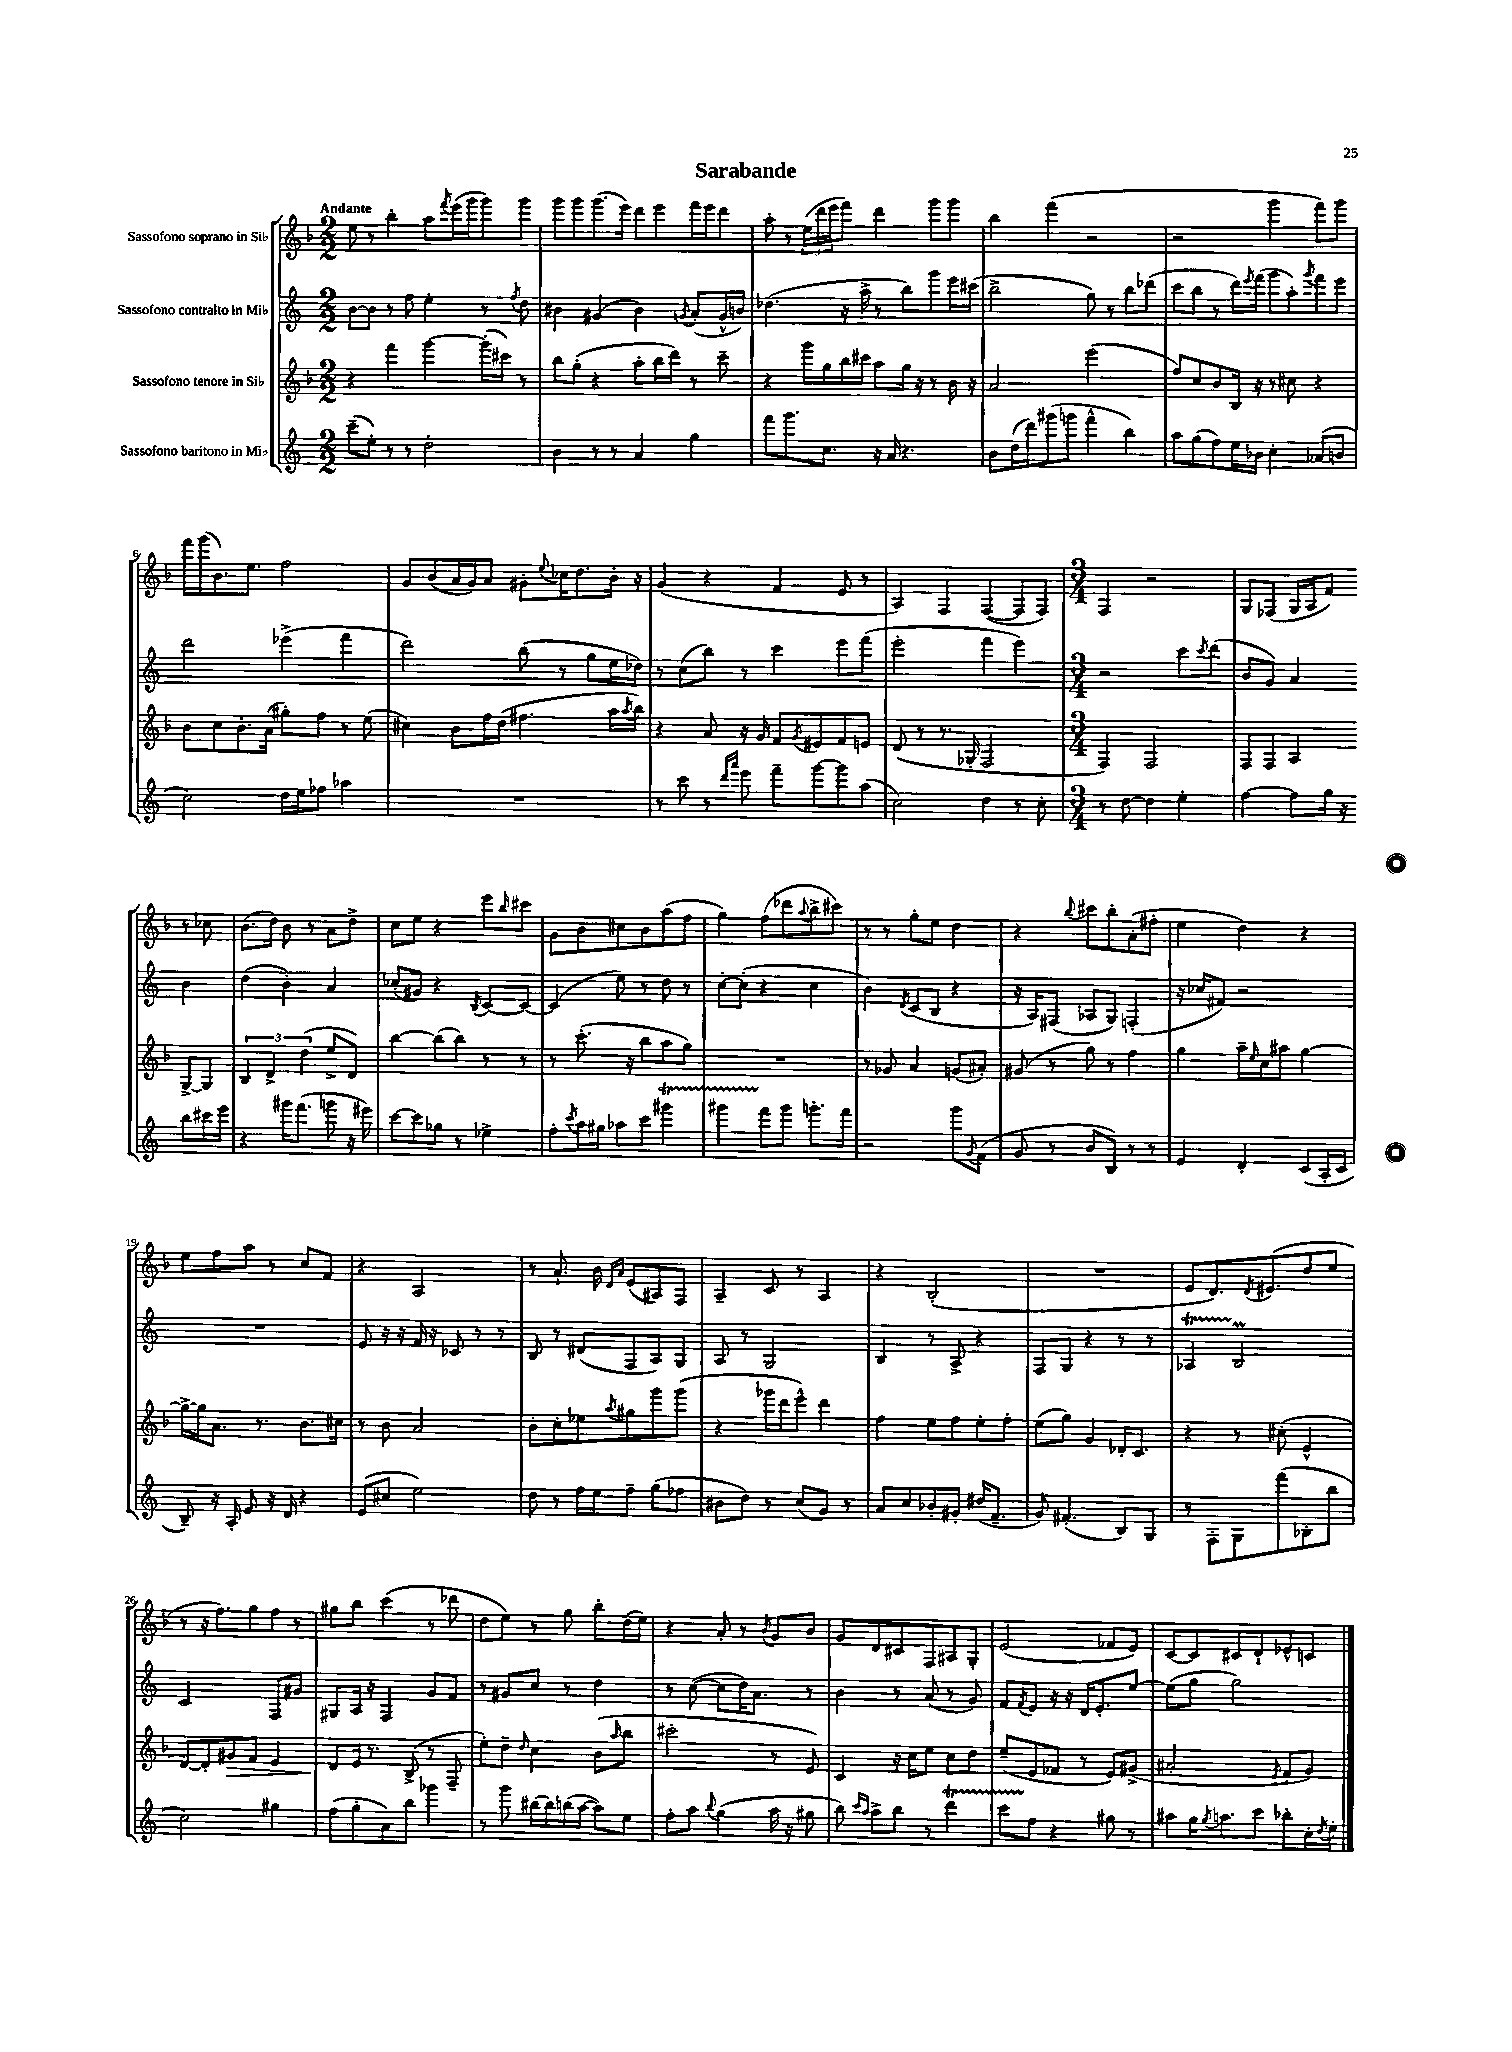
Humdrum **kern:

**kern	**kern	**dynam	**kern	**kern
*part4	*part3	*part3	*part2	*part1
*staff4	*staff3	*staff3	*staff2	*staff1
*I"Sassofono baritono in Mi♭	*I"Sassofono tenore in Si♭	*	*I"Sassofono contralto in Mi♭	*I"Sassofono soprano in Si♭
*clefG2	*clefG2	*	*clefG2	*clefG2
*k[]	*k[b-]	*	*k[]	*k[b-]
*M2/2	*M2/2	*	*M2/2	*M2/2
=1	=1	=1	=1	=1
!	!	!	!	!LO:TX:a:B:t=Andante
(8ccc~\L	4r	.	[8b\L	8ee\
8ee'\J)	.	.	8b\J]	8r
8r	4fff\	.	8r	4bb-'\
8r	.	.	8ff\	.
2dd'\	[4ggg\	.	4ee'\	8aa\L
.	.	.	.	8qfff/
.	.	.	.	(16eee\L
.	.	.	.	16ggg\J
.	(16ggg'\LL]	.	8r	8ggg\)
.	16ccc#X\JJ)	.	.	.
.	.	.	8qff/	.
.	8r	.	8dd\	8ggg\J
=2	=2	=2	=2	=2
4b\	8bb-\L	.	4b#X\	8ggg\L
.	(8gg'\J	.	.	8ggg\
8r	4r	.	(4g#X/	(8.ggg\
8r	.	.	.	.
.	.	.	.	16eee\Jk)
4a/	8aa'\L	.	4b#\)	8ddd\L
.	16bb-\L	.	.	8eee\
.	16ddd\JJ)	.	.	.
.	.	.	8qgn/	.
4gg\	8r	.	(8a'/L	16fff\L
.	.	.	.	16eee\J
.	8ccc~\	.	16g^^/L	8ddd\J
.	.	.	16bn/JJ)	.
=3	=3	=3	=3	=3
8fff\L	4r	.	(4.dd-X\	8aa'\
8.ggg\	.	.	.	8r
.	16ggg\LL	.	.	(24ee\LL
.	.	.	.	24ddd\
8.cc\J	16gg\	.	.	.
.	.	.	.	24eee\J
.	16bb-\	.	16r	8fff\J)
.	16ccc#X\JJ	.	16aa^\	.
16r	8aa\L	.	8r	4ddd\
16a/	.	.	.	.
4.r	16gg\Jk	.	8bb\L)	.
.	16r	.	.	.
.	8r	.	8ggg\	8ggg\L
.	16b-\	.	16eee\L	8ggg\J
.	16r	.	(16ccc#X\JJ	.
=4	=4	=4	=4	=4
8b\L	2a/	.	2bb^\	4bb-\
(16dd\L	.	.	.	.
16ddd\J)	.	.	.	.
(8ggg#X\	.	.	.	(4fff\
8gggn\J	.	.	.	.
4fff^^\	(2eee\	.	8gg\)	2r
.	.	.	8r	.
4bb\)	.	.	8bb\L	.
.	.	.	(8ddd-X\J	.
=5	=5	=5	=5	=5
8aa\L	8ff/L)	.	8ccc\L	2r
(8gg\	8cc/	.	8bb\J	.
8ff\)	8b-/	.	8r	.
16ee\L	16B-/Jk	.	16ddd\LL)	.
.	.	.	8qeee/	.
16b-X\JJ	16r	.	(16fff\JJ	.
4cc'\	8r	.	8ggg\L	4ggg\
.	8cc#X\	.	8aa'\)	.
.	.	.	8qggg/	.
(8a-X/L	4r	.	8fff\	8fff\L)
8bn/J	.	.	8eee\J	8ggg\J
!!LO:LB:g=z
=6	=6	=6	=6	=6
2cc\)	8b-\L	.	2ddd\	16fff\LL
.	.	.	.	(16ggg\J
.	8cc\	.	.	8.b-\)
.	8.b-'\	.	.	.
.	.	.	.	8.ee\J
.	(16a\Jk	.	.	.
16dd\LL	8gg#X'\L)	.	(4eee-X^\	2ff\
16ee\J	.	.	.	.
8ff-X\J	8ff\J	.	.	.
4aa-X\	8r	.	4fff\	.
.	(8ee\	.	.	.
=7	=7	=7	=7	=7
1r	4cc#X\)	.	2ddd\)	8g/L
.	.	.	.	(8b-/
.	8b-\L	.	.	16a/L
.	.	.	.	16g/J)
.	16ff\L	.	.	8a/J
.	(16dd\JJ	.	.	.
.	4.ff#X\	.	(8bb\	8g#X'\L
.	.	.	.	8qqee/
.	.	.	8r	16cc-X\K
.	.	.	.	8.dd\
.	.	.	8gg\L	.
.	16aa\LL	.	16ee\L	16b-'\Jk
.	8qaa/	.	.	.
.	16bb-\JJ)	.	16dd-X\JJ)	16r
=8	=8	=8	=8	=8
8r	4r	.	8r	(4g/
8ccc\	.	.	(8cc\L	.
8r	8a/	.	8bb\J)	4r
16qqddd/LL	.	.	.	.
16qqaaa/JJ	.	.	.	.
8eee\	16r	.	8r	.
.	16g/	.	.	.
8fff~\L	8f/L	.	4ccc\	4f/
.	8qg/	.	.	.
[8ggg\	8e#X/	.	.	.
8ggg\]	8f/	.	8eee\L	8e/
(8aa\J	8en/J	.	(8fff\J	8r
=9	=9	=9	=9	=9
2cc\)	(8d/	.	2eee'\	4A/)
.	8r	.	.	.
.	8.r	.	.	4F/
.	16G-X'/	.	.	.
4dd\	2F/	.	4fff\	([4F/
8r	.	.	4eee\)	8F/L]
8cc'\	.	.	.	8F/J)
=10	=10	=10	=10	=10
*M3/4	*M3/4	*	*M3/4	*M3/4
8r	4F/)	.	2r	4F/
[8dd\	.	.	.	.
4dd\]	2F/	.	.	2r
4ee'\	.	.	8ccc\L	.
.	.	.	8qccc/	.
.	.	.	(8ddd\J	.
=11	=11	=11	=11	=11
[4ff\	8F/L	.	8b/L	8G/L
.	8F/J	.	8g/J)	(8F-X/J
8ff\L]	4A/	.	4a/	16G/LL
.	.	.	.	16A/J
16gg\Jk	.	.	.	8f/J)
16r	.	.	.	.
8bb\L	[8G^/L	.	4b\	8r
16ccc#X\L	8G/J]	.	.	8cc-X\
16eee\JJ	.	.	.	.
!!LO:LB:g=z
=12	=12	=12	=12	=12
4r	6B-/	.	(4dd\	(8.b-\L
.	6d^/	.	.	.
.	.	.	.	16dd\Jk)
16ggg#X\KL	.	.	4b'\)	8b-\
(8.fff\J	.	.	.	.
.	(6dd\	.	.	.
.	.	.	.	8r
8gggn\	8ee^/L	.	4a/	8a\L
16r	8d/J)	.	.	8dd^\J
16eee#X\)	.	.	.	.
=13	=13	=13	=13	=13
[8ccc\L	[4bb-\	.	(8cc-X'/L	8cc\L
8ccc\]	.	.	8g#X/J)	8ee\J
8gg-X\J	(8bb-\L]	.	4r	4r
8r	8bb-\J)	.	.	.
.	.	.	8qB/	.
4ee-X^\	8r	.	[8c/L	8eee\L
.	.	.	.	16qqbb-/
.	8r	.	8c/J_	8ccc#X\J
=14	=14	=14	=14	=14
8ff'\L	8r	.	(4c/]	8g\L
8qccc/	.	.	.	.
16aa\L	(8.ccc'\	.	.	8b-\
16gg#X\JJ	.	.	.	.
8aa-X\L	.	.	8ee\)	8cc#X\
.	16r	.	.	.
8ccc\J	8bb-\L	.	8r	8b-\
4ggg#Xt\	8aa\	.	8dd\	(8aa\
.	8gg\J)	.	8r	8ff\J
=15	=15	=15	=15	=15
4ggg#XTTT\	2.r	.	[8cc'\L	4gg\)
.	.	.	(8cc'\J]	.
8fff\L	.	.	4r	(8ff\L
8ggg#\J	.	.	.	8ddd-X\
.	.	.	.	8qqaa/
8.gggn'\L	.	.	4cc\	8bb-^\
.	.	.	.	8ccc#X\J)
16fff\Jk	.	.	.	.
=16	=16	=16	=16	=16
2r	8r	.	4b\)	8r
.	8g-X/	.	.	8r
.	.	.	8qd/	.
.	4a/	.	(8c/L	8gg'\L
.	.	.	8B/J	8ee\J
8ggg\L	(8gn/L	.	4r	4dd\
8qg/	.	.	.	.
(8f\J	8a#X'/J)	.	.	.
=17	=17	=17	=17	=17
8g/	(8g#X/	.	16r	4r
.	.	.	16A/KL)	.
8r	8r	.	(8F#X/J	.
.	.	.	.	8qqbb-/
8b/L	8gg\)	.	8A-X/L	8ccc#X\L
8B/J)	8r	.	8G/J)	8bb-'\
8r	4ff\	.	(4Fn'/	(8a'\
8r	.	.	.	8ff#X'\J
=18	=18	=18	=18	=18
4e/	4gg\	.	16r	4ee\
.	.	.	16cc-X/KL	.
.	.	.	8f#X/J)	.
4d'/	16aa~\LL	.	2r	4dd\)
.	16qqee/	.	.	.
.	16cc\J	.	.	.
.	8aa#X\J	.	.	.
(8c/L	[4gg\	.	.	4r
16A'/L	.	.	.	.
16c/JJ	.	.	.	.
!!LO:LB:g=z
=19	=19	=19	=19	=19
8B~/)	16gg^\LL_	.	2.r	8ee\L
.	16gg\J]	.	.	.
16r	8.a\J	.	.	8ff\
16A'/	.	.	.	.
8e/	.	.	.	8aa\J
.	8.r	.	.	.
16r	.	.	.	8r
16d/	.	.	.	.
4r	8.b-\L	.	.	8cc/L
.	.	.	.	8f/J
.	16cc#X\Jk	.	.	.
=20	=20	=20	=20	=20
(8e/L	8r	.	8e/	4r
8cc#X/J	8b-\	.	16r	.
.	.	.	16r	.
2ee\)	2a/	.	16f/	2A/
.	.	.	16r	.
.	.	.	8c-X/	.
.	.	.	8r	.
.	.	.	8r	.
=21	=21	=21	=21	=21
8dd\	8b-'\L	.	8B/	8r
8r	8cc'\	.	8r	8.a`/
16ff\LL	8ee-X\	.	(8d#X/L	.
16ee\J	.	.	.	16b-\
.	.	.	.	16qqd/LL
.	8qaa/	.	.	16qqa/JJ
8ff~\J	8gg#X\	.	8F/	(8e/L
(8gg\L	8ggg\	.	8A/)	8A#X/)
8ff-X\J	(8ggg\J	.	8G/J	8F/J
=22	=22	=22	=22	=22
8b#X\L	4r	.	8A/	4A~/
8dd\J)	.	.	8r	.
8r	16ggg-X\LL	.	2G/	8c/
.	16ddd\J	.	.	.
(8cc/L	8eee^^\J)	.	.	8r
8g/J)	4ddd\	.	.	4A/
8r	.	.	.	.
=23	=23	=23	=23	=23
8a/L	4ff\	.	4B/	4r
8cc/	.	.	.	.
8b-X'/	8ee\L	.	8r	(2B-'/
8g#X'/J	8ff\	.	8A^/	.
(16dd#X/KL	8ee'\	.	4r	.
8.f~/J	.	.	.	.
.	8ff'\J	.	.	.
=24	=24	=24	=24	=24
8g/)	(8ee\L	.	8F/L	2.r
(4.f#X'/	8gg\J)	.	8G/J	.
.	4g/	.	4r	.
8B/L)	16d-X'/KL	.	8r	.
.	8.c/J	.	.	.
8G/J	.	.	8r	.
=25	=25	=25	=25	=25
8r	4r	.	4A-XT/	8e/L
8F'\L	.	.	.	8.d/)
8G\	8r	.	2Bm/	.
.	.	.	.	8qd/
.	.	.	.	(8.e#X/
(8fff\	(8cc#X'\	.	.	.
8B-X'\	4e^^/	.	.	8dd/
8bb\J	.	.	.	8ee/J
!!LO:LB:g=z
=26	=26	=26	=26	=26
2cc\)	[8d/L)	.	2c/	8r
.	8d'/]	.	.	16r
.	.	.	.	8.ff\L)
!	!	!LO:HP:b	!	!
.	8g#X/	>	.	.
.	8f/J	.	.	8gg\
4gg#X\	4e/	.	8F/L	8ff\J
.	.	.	8g#X/J	8r
=27	=27	=27	=27	=27
(8ff\L	8d/L	.	8G#X/L	8gg#X\L
8gg'\	16e/Jk	]	16A/Jk	8bb-\J
.	8.r	.	16r	.
8a\)	.	.	4F/	(4ccc\
8bb\J	(8B-^/	.	.	.
4ggg-X\	8r	.	8g/L	8r
.	8F~/	.	8f/J	8ddd-X\
=28	=28	=28	=28	=28
8r	8ee'\L)	.	8r	8dd\L
8ggg\	8dd~\J	.	8g#X/L	8ee\J)
.	16qqdd/	.	.	.
[16bb#X\LL	4cc\	.	8cc/J	8r
16bb#\]	.	.	.	.
(16bbn\	.	.	8r	8gg\
[16aa\JJ	.	.	.	.
8aa\L])	(8b-\L	.	4dd\	8bb-'\L
.	16qqaa/	.	.	.
8ee\J	8bb-\J	.	.	(16dd\L
.	.	.	.	16ee\JJ)
=29	=29	=29	=29	=29
8ff'\L	2ccc#X'\	.	8r	4r
8aa\J	.	.	([8cc\	.
8qqbb/	.	.	.	.
(4gg\	.	.	8cc\L]	8a'/
.	.	.	16dd\K)	8r
.	.	.	8.a\J	.
.	.	.	.	8qb-/
16aa\	8r	.	.	8g/L
16r	.	.	.	.
8gg#X\	8e/)	.	8r	8b-/J
=30	=30	=30	=30	=30
8bb\)	4c/	.	4b\	8g/L
16qqccc/LL	.	.	.	.
16qqaa/JJ	.	.	.	.
8aa^\L	.	.	.	8d/
8bb\J	16r	.	8r	8c#X/
.	16cc\KL	.	.	.
8r	8ee\J	.	(8a/	8F/
4dddT\	8cc\L	.	8r	8A#X/
.	8dd\J	.	8g/)	8G'/J
=31	=31	=31	=31	=31
8cccTTT\L	(8ee~/L	.	8f/L	(2e/
.	.	.	8qf/	.
8ff\J	8e/	.	8e/J	.
4r	8f-X/J	.	16r	.
.	.	.	16r	.
.	8r	.	16d/KL	.
.	.	.	8.e'/	.
8gg#X\	8e/L)	.	.	8f-X/L
8r	(8g#X^/J	.	[8ee/J	8e/J)
=32	=32	=32	=32	=32
8aa#X\L	2a#X'/	.	(8ee\L]	[8c/L
16gg\K	.	.	8gg\J	8c/]
8qgg/	.	.	.	.
8.aan\	.	.	.	.
.	.	.	2gg\)	8c#X/
8ccc\J	.	.	.	8d`/
.	8qe/	.	.	.
8bb-X'\L	8f/L	.	.	8e-X^^/
16cc'\L	8g/J)	.	.	8cn/J
8qdd/	.	.	.	.
16ee'\JJ	.	.	.	.
==	==	==	==	==
*-	*-	*-	*-	*-
